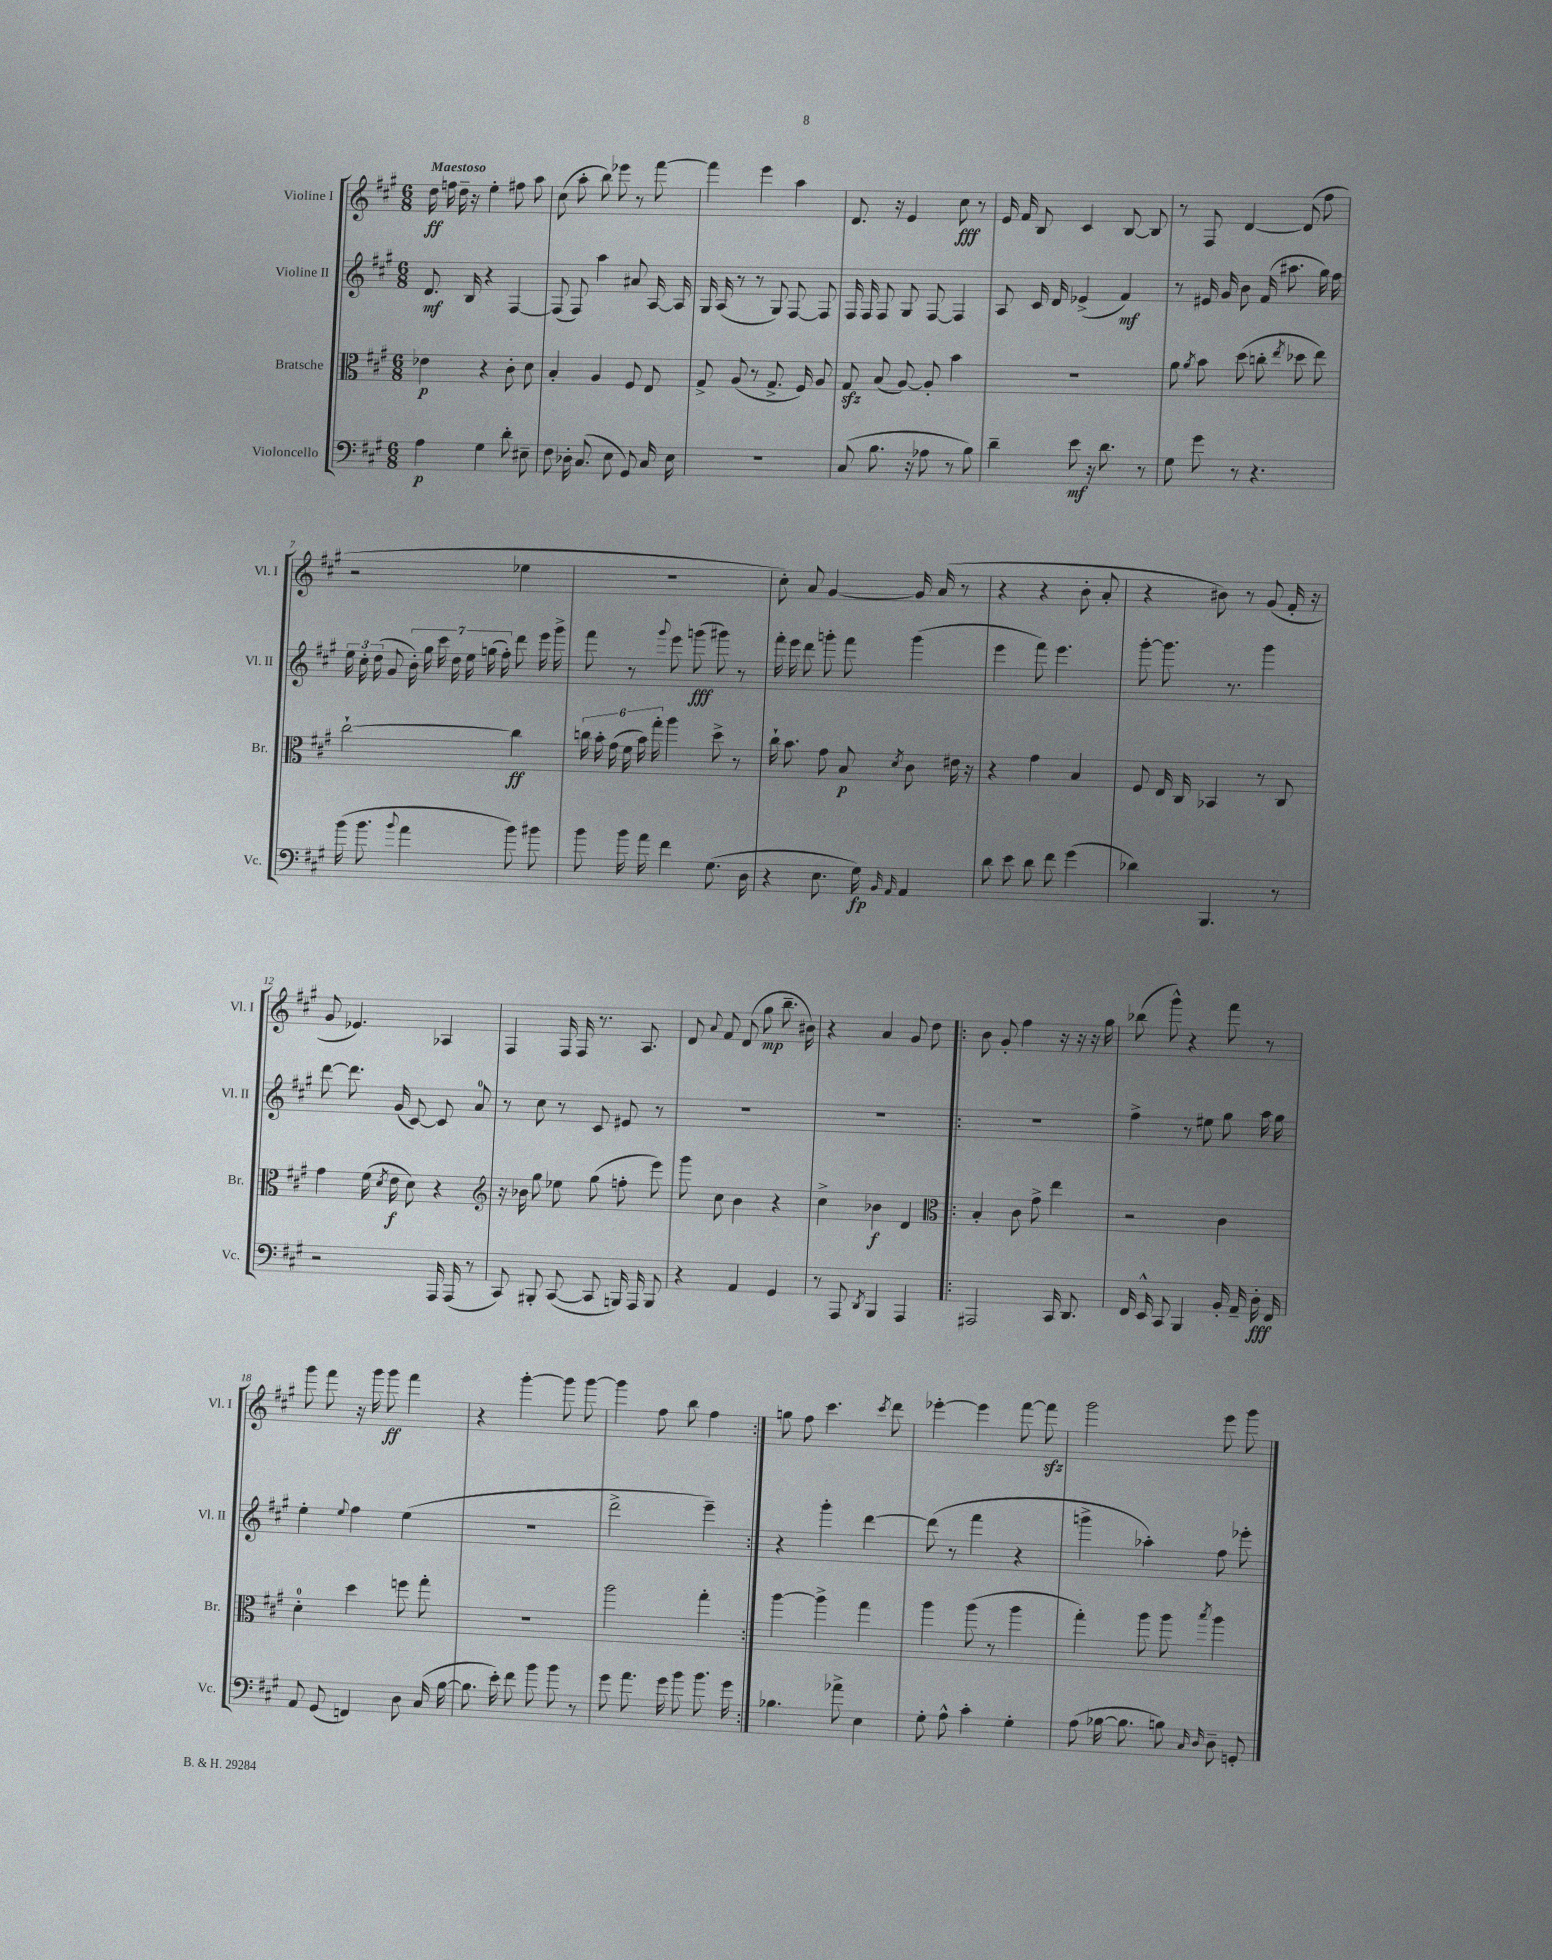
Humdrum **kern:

**kern	**kern	**kern	**kern
*staff4	*staff3	*staff2	*staff1
*clefF4	*clefC3	*clefG2	*clefG2
*k[f#c#g#]	*k[f#c#g#]	*k[f#c#g#]	*k[f#c#g#]
*M6/8	*M6/8	*M6/8	*M6/8
4A\	4e-\	8.d/	16dd\
.	.	.	16ff\
.	.	.	16dd~\
.	.	16B/	16r
4G#\	4r	4r	4ee'\
8d'\	8c#'\	[4F#/	8ff#\
8E#~\	8d\	.	8aa\
=	=	=	=
8F#\	4B'/	(8F#/]	(8cc#\
16D-'\	.	8F#/)	8aa'\
(8.C#/	.	.	.
.	4A/	4aa\	8bb\)
8E\	.	.	8eee-\
8GG#/)	8F#/	8a#/	8r
16C#/	8E/	[16A/	[8fff#\
16E\	.	16A/]	.
=	=	=	=
2.r	8G#^/	16G#/	4fff#\]
.	.	(16A/	.
.	(8A/	8r	.
.	8r	8r	4eee\
.	8.G#^/	8G#/)	.
.	.	[8F#/	4aa\
.	16F#/)	.	.
.	8A/	8F#/]	.
=	=	=	=
(8C#/	8G#/	16F#/	8.d/
.	.	16F#/	.
8.B\	(8B/	8F#/	.
.	.	.	16r
.	[8A/)	8G#/	4e/
16r	.	.	.
8A-\	8A'/]	[8F#/	.
8r	4b\	4F#/]	8cc#\
8B\)	.	.	8r
=	=	=	=
4d~\	2.r	8A/	16e/
.	.	.	16f#/
.	.	16c#/	8B/
.	.	16d/	.
8e\	.	(4e-^/	4c#/
16r	.	.	.
8.d\	.	.	.
.	.	4f#/)	[8B/
8r	.	.	8B/]
=	=	=	=
8G#\	8a\	8r	8r
.	8qa/	.	.
8g#\	8b\	16e#/	8F#/
.	.	16g#/	.
8r	(8dd\	8b\	[4d/
4.r	8cc'\	(16f#/	.
.	.	8.aa#\	.
.	8qee/	.	.
.	8dd-\	.	(8d/]
.	8ee\)	16gg#\)	8ff#\
.	.	16ff#\	.
=	=	=	=
(16b\	[2cc#`\	24ee\	2r
.	.	24cc#'\	.
8.b\	.	.	.
.	.	(24dd\	.
.	.	8g#/	.
8qqb/	.	.	.
4a\	.	28b'\)	.
.	.	28gg#\	.
.	.	28ccc#\	.
.	.	28dd\	.
.	.	28ee\	.
.	.	(28gg\	.
.	.	28ff#'\)	.
8b\)	4cc#\]	8ddd\	4ee-\
8b#\	.	16eee\	.
.	.	16ggg#^\	.
=	=	=	=
8b\	24cc\	8fff#\	2.r
.	24b'\	.	.
.	(24g#\	.	.
16b\	24f#\	8r	.
.	24b\)	.	.
16a\	.	.	.
.	24gg#'\	.	.
.	.	8qqggg#/	.
4f#\	4aa\	8eee\	.
.	.	(8ggg\	.
(8.G#\	8dd^\	8ggg#\)	.
.	8r	8r	.
16D\	.	.	.
=	=	=	=
4r	16cc#`\	16fff#'\	8cc#'\)
.	8.b\	16eee\	.
.	.	8ddd\	8a/
8.E\	8g#\	8ggg'\	[4g#/
.	8B/	8fff#\	.
16G#\)	.	.	.
16qqBB/	.	.	.
16qqAA/	8qd/	.	.
4AA/	8c#\	(4ggg\	16g#/]
.	.	.	(16a/
.	16e#\	.	8r
.	16r	.	.
=	=	=	=
8d\	4r	4eee\	4r
8e\	.	.	.
8d\	4g#\	8fff#\)	4r
8f#\	.	4.eee\	.
(4g#\	4B/	.	8b'\
.	.	.	8a'/
=	=	=	=
4d-\)	8F#/	[8ggg#'\	4r
.	16E/	8.ggg#\]	.
.	16C#/	.	.
4.BBB/	4BB-/	.	8b#\)
.	.	8.r	.
.	.	.	8r
.	8r	4ggg#\	(8g#/
8r	8C#/	.	16f#'/
.	.	.	16r
=	=	=	=
2r	4g#\	[8ddd\	8g#/
.	.	8.ddd\]	4.e-/)
.	(16f#\	.	.
.	8qd/	.	.
.	16e\	(16g#/	.
.	8d\)	[8c#/)	.
16AAA/	4r	8c#/]	4A-/
(16AAA/	.	.	.
8r	.	8a/	.
=	=	=	=
*	*clefG2	*	*
8CC#/)	16r	8r	4F#/
.	16b-\	.	.
8BBB#'/	8gg#\	8cc#\	.
([8CC#/	8ee-\	8r	16F#/
.	.	.	16F#/
8CC#/]	(8gg#\	8c#/	8.r
16BBB/)	8ff'\	8e#/	.
16AAA/	.	.	8.A/
8BBB/	8eee\)	8r	.
=	=	=	=
4r	8ggg#\	2.r	8d/
.	.	.	8qqa/
.	8cc#\	.	8f#/
4AA/	4b\	.	(8d/
.	.	.	8gg#\
4GG#/	4r	.	8.bb~\
.	.	.	16b#\)
=	=	=	=
8r	4cc#^\	2.r	4r
8AAA/	.	.	.
8qDD/	.	.	.
4BBB/	4b-\	.	4a/
4AAA/	4d/	.	8g#/
.	.	.	8dd\
=!|:	=!|:	=!|:	=!|:
*	*clefC3	*	*
2AAA#/	4B'/	2.r	8b\
.	.	.	8g#'/
.	8c#\	.	4ff#\
.	8g#^\	.	.
16CC#/	4ee\	.	16r
8.DD/	.	.	16r
.	.	.	16r
.	.	.	16gg#\
=	=	=	=
16FF#/	2r	4ff#^\	(8bb-\
16EE^^/	.	.	.
8CC#/	.	.	8ggg#^^\)
4BBB/	.	8r	4r
.	.	8ee#\	.
16BB'/	4c#\	8gg#\	8fff#\
16AA~/	.	.	.
16D'\	.	16aa\	8r
16FF#/	.	16gg#\	.
=	=	=	=
8AA/	4d'\	4ee'\	8ggg#\
(8GG#/	.	.	8fff#\
.	.	8qqee/	.
4FF/)	4dd\	4ff#\	16r
.	.	.	16ggg#\
.	.	.	8ggg#\
8D\	8ff\	(4ee\	4fff#\
(16C#/	8gg#'\	.	.
[16B\	.	.	.
=	=	=	=
8.B\]	2.r	2.r	4r
16e'\)	.	.	.
8f#\	.	.	[4ggg#'\
8b\	.	.	.
8b\	.	.	8ggg#\]
8r	.	.	[8ggg#\
=	=	=	=
8g#\	2aa\	2ddd^\	4ggg#\]
8.a\	.	.	.
.	.	.	8ff#\
16g#\	.	.	.
8b\	.	.	8bb\
8.b\	4gg#'\	4eee~\)	4ff#\
16g#\	.	.	.
=:|!	=:|!	=:|!	=:|!
4.B-\	[4aa\	4r	8gg\
.	.	.	8ff#\
.	4aa^\]	4ggg#'\	4.ccc#\
8a-^\	.	.	.
4E\	4gg#\	[4ddd\	.
.	.	.	8qccc#/
.	.	.	8ddd\
=	=	=	=
8G#'\	4aa\	(8ddd\]	[4eee-'\
8A^^\	.	8r	.
4c#'\	(8aa\	4fff#\	4eee-\]
.	8r	.	.
4G#'\	4aa\	4r	[8fff#\
.	.	.	8fff#\]
=	=	=	=
(8A\	4gg#'\)	4ggg^\	2ggg#\
[16B-\	.	.	.
8.B-\]	.	.	.
.	8aa\	4aa-'\)	.
8B\)	8aa\	.	.
16qqC#/	.	.	.
16qqD/	8qbb/	.	.
8D~\	4aa\	8ff#\	8eee\
8GG'/	.	8eee-'\	8ggg#\
==	==	==	==
*-	*-	*-	*-
